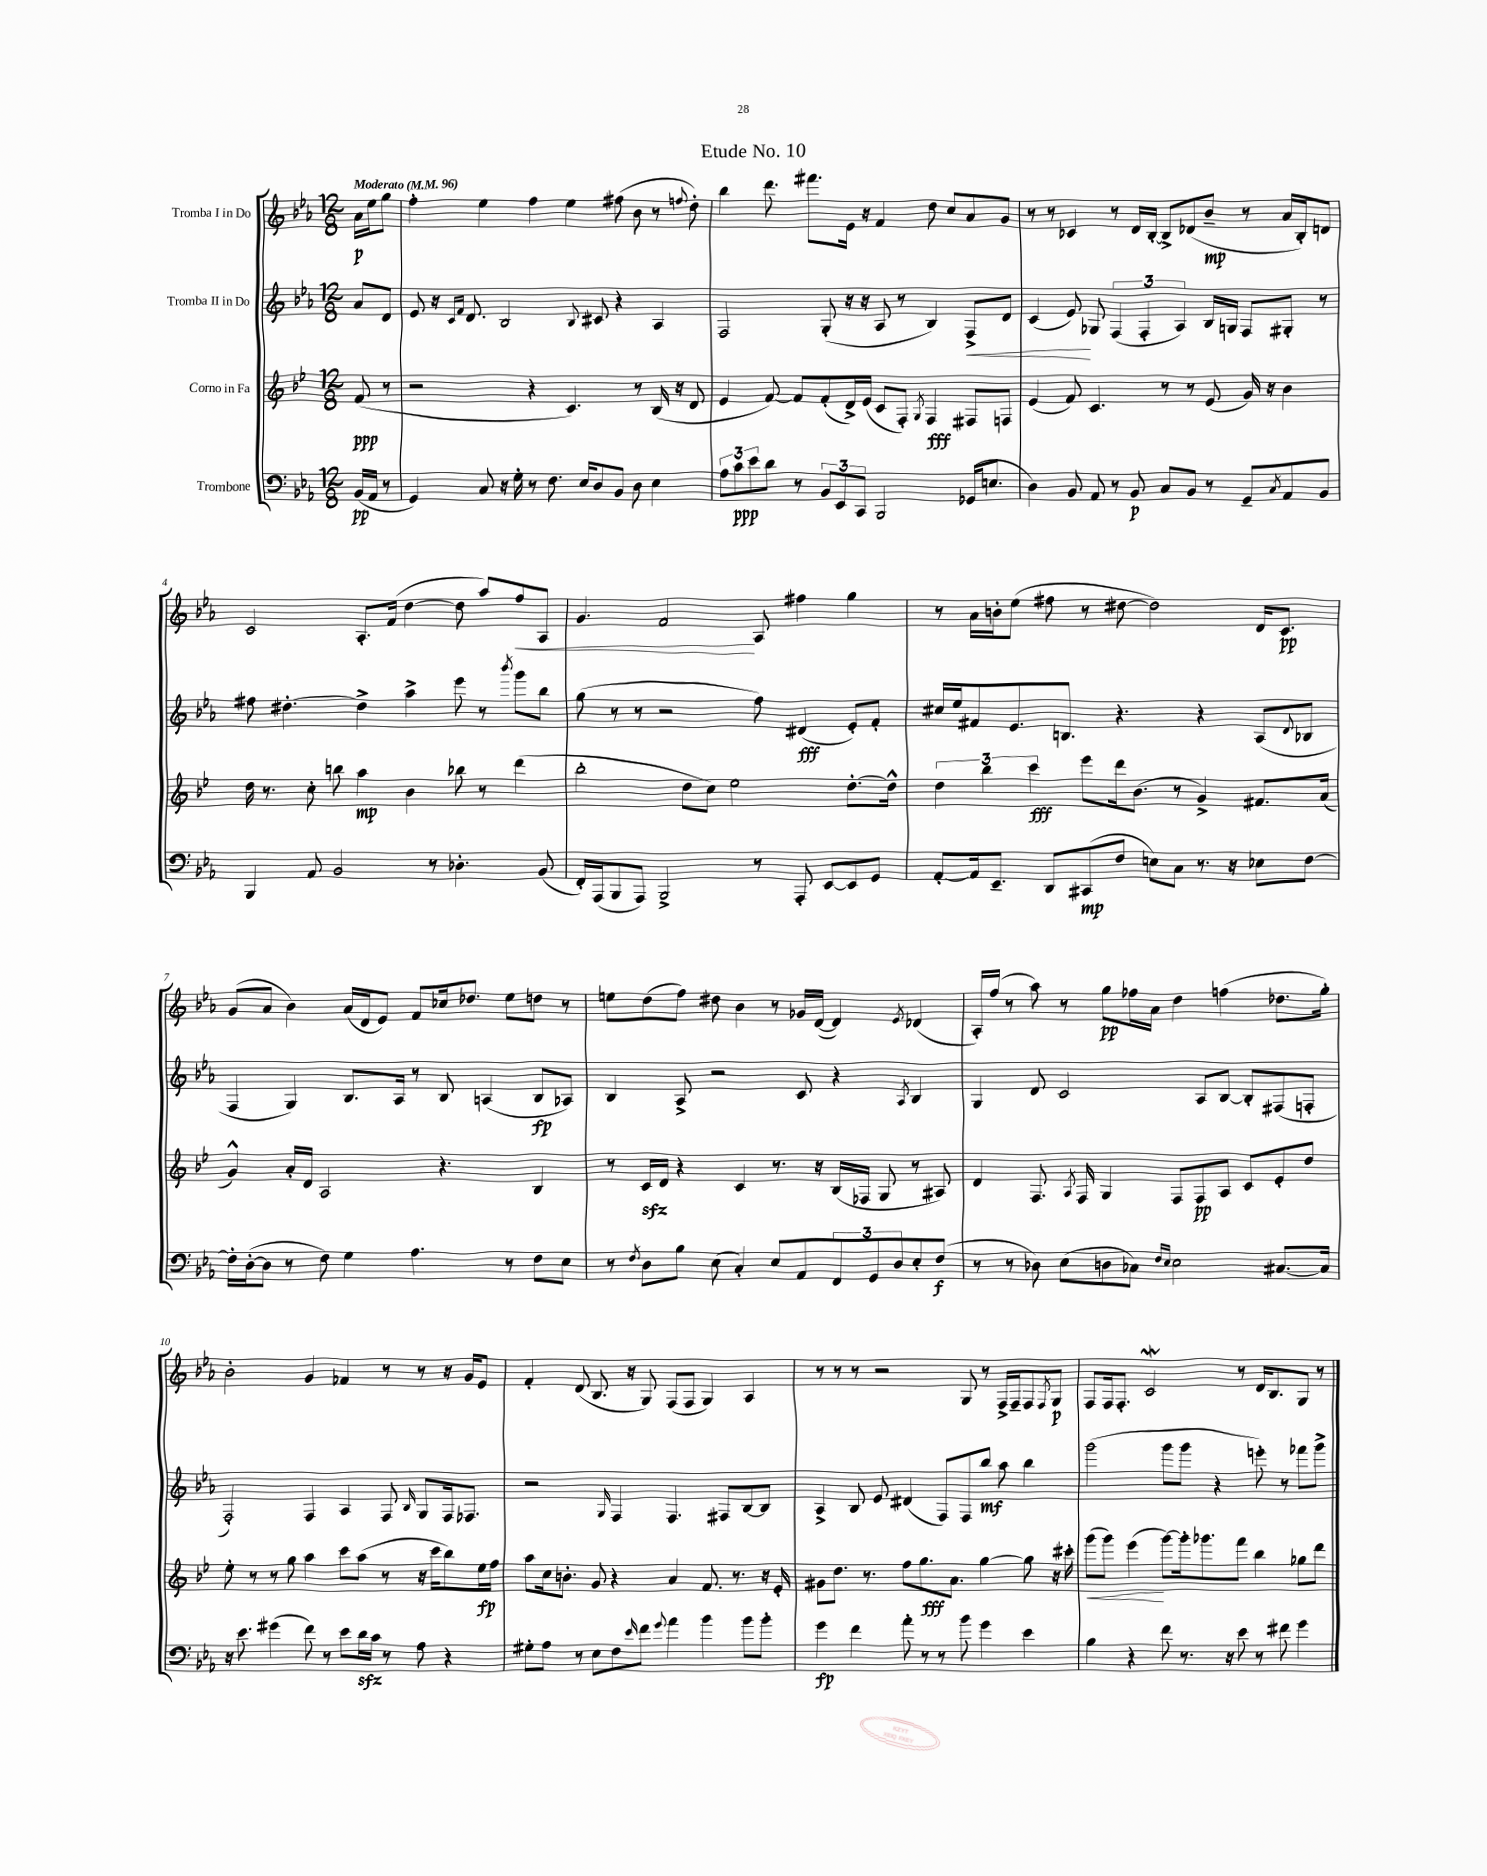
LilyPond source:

\header { title = "Etude No. 10" }
<<
\new StaffGroup <<
\new Staff = "s0" \with { instrumentName = "Tromba I in Do" } {
    \clef treble \key ees \major \numericTimeSignature \time 12/8 \partial 4 \tempo "Moderato" 4 = 96
    aes'16\p ees''16 g''8 |
    f''4-. ees''4 f''4 ees''4 fis''8( bes'8 r8 \appoggiatura { f''8 } d''8-.) |
    bes''4 d'''8. fis'''8. ees'16 r16 f'4 d''8 c''8 aes'8 g'8 |
    r8 r8 ces'4 r8 d'16 bes16~-. bes8-> des'8( bes'8--\mp r8 aes'16 bes16-.) d'8 |
    c'2 aes8.-. f'16( d''4~ d''8 aes''8) f''8\< aes8 |
    g'4. f'2\! aes8 fis''4 g''4 |
    r8 aes'16 b'16-. ees''8( fis''8 r8 dis''8~ dis''2) d'16 c'8.\pp |
    g'8( aes'8 bes'4) aes'16( d'16 ees'8) f'8 ces''16 des''8. ees''8 d''8 r8 |
    e''8 d''8( f''8) dis''8 bes'4 r8 ges'16 d'16~( d'4) \acciaccatura { ees'8 } des'4( |
    aes16-.) f''16( r8 aes''8) r8 g''8\pp fes''16 aes'16 d''4 f''4( des''8. g''16-.) |
    bes'2-. g'4 fes'4 r8 r8 r16 g'16 ees'8 |
    f'4-. d'8( bes8. r16 g8) f8( f8 g4) aes4 |
    r8 r8 r8 r2 g8 r8 f16-> f16-- f8 \acciaccatura { f8 } g8\p |
    f8 f16 f8.-. c'2\mordent r8 d'16 bes8. g8 r8 \bar "|." |
}
\new Staff = "s1" \with { instrumentName = "Tromba II in Do" } {
    \clef treble \key ees \major \numericTimeSignature \time 12/8 \partial 4
    aes'8 d'8 |
    ees'8 r16 \grace { c'16 f'16 } d'8. bes2 \appoggiatura { bes8 } cis'8 r4 aes4 |
    f2 g8-.( r16 r16 aes8 r8 bes4) f8->\< d'8 |
    c'4( ees'8\!) ges8 \tuplet 3/2 { f4( f4-. aes4) } bes16 g16 f8 gis8-. r8 |
    fis''8 dis''4.~-. dis''4-> aes''4-> ees'''8 r8 \acciaccatura { bes'''8 } g'''8 bes''8 |
    g''8( r8 r8 r2 f''8) dis'4\fff( ees'8-.) f'8-. |
    cis''16 ees''16 fis'8 ees'8. b8. r4. r4 aes8( \appoggiatura { d'8 } bes8 |
    f4 g4) bes8. aes16 r8 bes8 a4( bes8\fp aes8) |
    bes4 aes8-> r2 c'8 r4 \acciaccatura { aes8 } bes4 |
    g4 d'8 c'2 aes8 bes8~ bes8-. fis8( f8-. |
    f2-.) f4 aes4 f8 \grace { bes16 } g8 f16 fes8. |
    r2 \grace { g16 } f4 f4. fis8 bes8~ bes8 |
    aes4-> bes8 ees'8 dis'4( f8) f8 bes''8\mf aes''8 bes''4 |
    g'''2( g'''8 g'''8 r4 e'''8-.) r8 fes'''8 g'''8-> \bar "|." |
}
\new Staff = "s2" \with { instrumentName = "Corno in Fa" } {
    \clef treble \key bes \major \numericTimeSignature \time 12/8 \partial 4
    f'8\ppp( r8 |
    r2 r4 c'4.) r8 bes16( r16 d'8 |
    ees'4 f'8~) f'8 f'8-.( d'16->) ees'16( c'8 f8-.) \acciaccatura { g8 } f4\fff fis8 f8 |
    ees'4( f'8) c'4. r8 r8 ees'8( g'16) r16 bes'4 |
    d''16 r8. c''8-. b''8 a''4\mp bes'4 bes''8 r8 d'''4( |
    bes''2-. d''8 c''8) ees''2 d''8.~-. d''16-^ |
    \tuplet 3/2 { d''4 bes''4 c'''4\fff } ees'''8 d'''16 bes'8.( r8 g'4->) fis'8. a'16( |
    g'4-^) a'16-. d'16 a2 r4. bes4 |
    r8 c'16\sfz d'16 r4 c'4 r8. r16 bes16( fes16 g8 r8 ais8) |
    d'4 f8. \acciaccatura { a8 } f16 g4 f8 f8\pp a8 c'8 ees'8-. d''8 |
    ees''8-. r8 r8 g''8 a''4 c'''8 a''8( r8 r16 c'''16 bes''8) ees''16\fp f''16 |
    a''8 c''16 b'8.-. g'8 r4 a'4 f'8. r8. r16 ees'16-. |
    gis'8 d''8. r8. f''8 g''8.\fff a'8. g''4~ g''8 r16 cis'''16-. |
    g'''8\<( g'''8) ees'''4\!( g'''8~) g'''16-. ges'''8. f'''8 bes''4 ges''8 d'''8 \bar "|." |
}
\new Staff = "s3" \with { instrumentName = "Trombone" } {
    \clef bass \key ees \major \numericTimeSignature \time 12/8 \partial 4
    bes,16\pp( aes,16 r8 |
    g,4) c8 r16 g16-. r8 f8. ees16 d8 bes,8 d8 ees4 |
    \tuplet 3/2 { aes8 c'8\ppp ees'8 } d'8 r8 \tuplet 3/2 { bes,8 ees,8 c,8 } bes,,2 ges,16( e8. |
    d4) bes,8 aes,8 r8 bes,8\p c8 bes,8 r8 g,8-- \acciaccatura { c8 } aes,8 bes,8 |
    bes,,4 aes,8 bes,2 r8 des4.-. bes,8( |
    f,16-.) aes,,16( bes,,8 aes,,8) bes,,2-> r8 aes,,8-. ees,8~ ees,8 g,8 |
    aes,8~-. aes,16 ees,8.-- d,8 cis,8\mp( f8 e8) c8 r8. r16 ees8 f8~ |
    f16-. d16~-.( d8 r8 f8) g4 aes4. r8 f8 ees8 |
    r8 \acciaccatura { f8 } d8 bes8 ees8( c4-.) ees8 aes,8 \tuplet 3/2 { f,8 g,8 d8 } ees8-. f8\f( |
    r8 r8 des8) ees8( d8 ces8) \grace { f16 ees16 } ees2 cis8.~ cis16 |
    r16 ees'8. gis'4( f'8) r8 ees'8 d'16\sfz c'16 r8 aes8 r4 |
    gis8-. aes8 r8 ees8 f8 \grace { ees'16 } f'8 \appoggiatura { g'8 } aes'4 bes'4 bes'8 bes'8-. |
    g'4\fp f'4 aes'8-. r8 r8 bes'8 g'4 ees'4 |
    bes4 r4 f'8 r8. r16 ees'8 r8 fis'8 g'4 \bar "|." |
}
>>
>>
